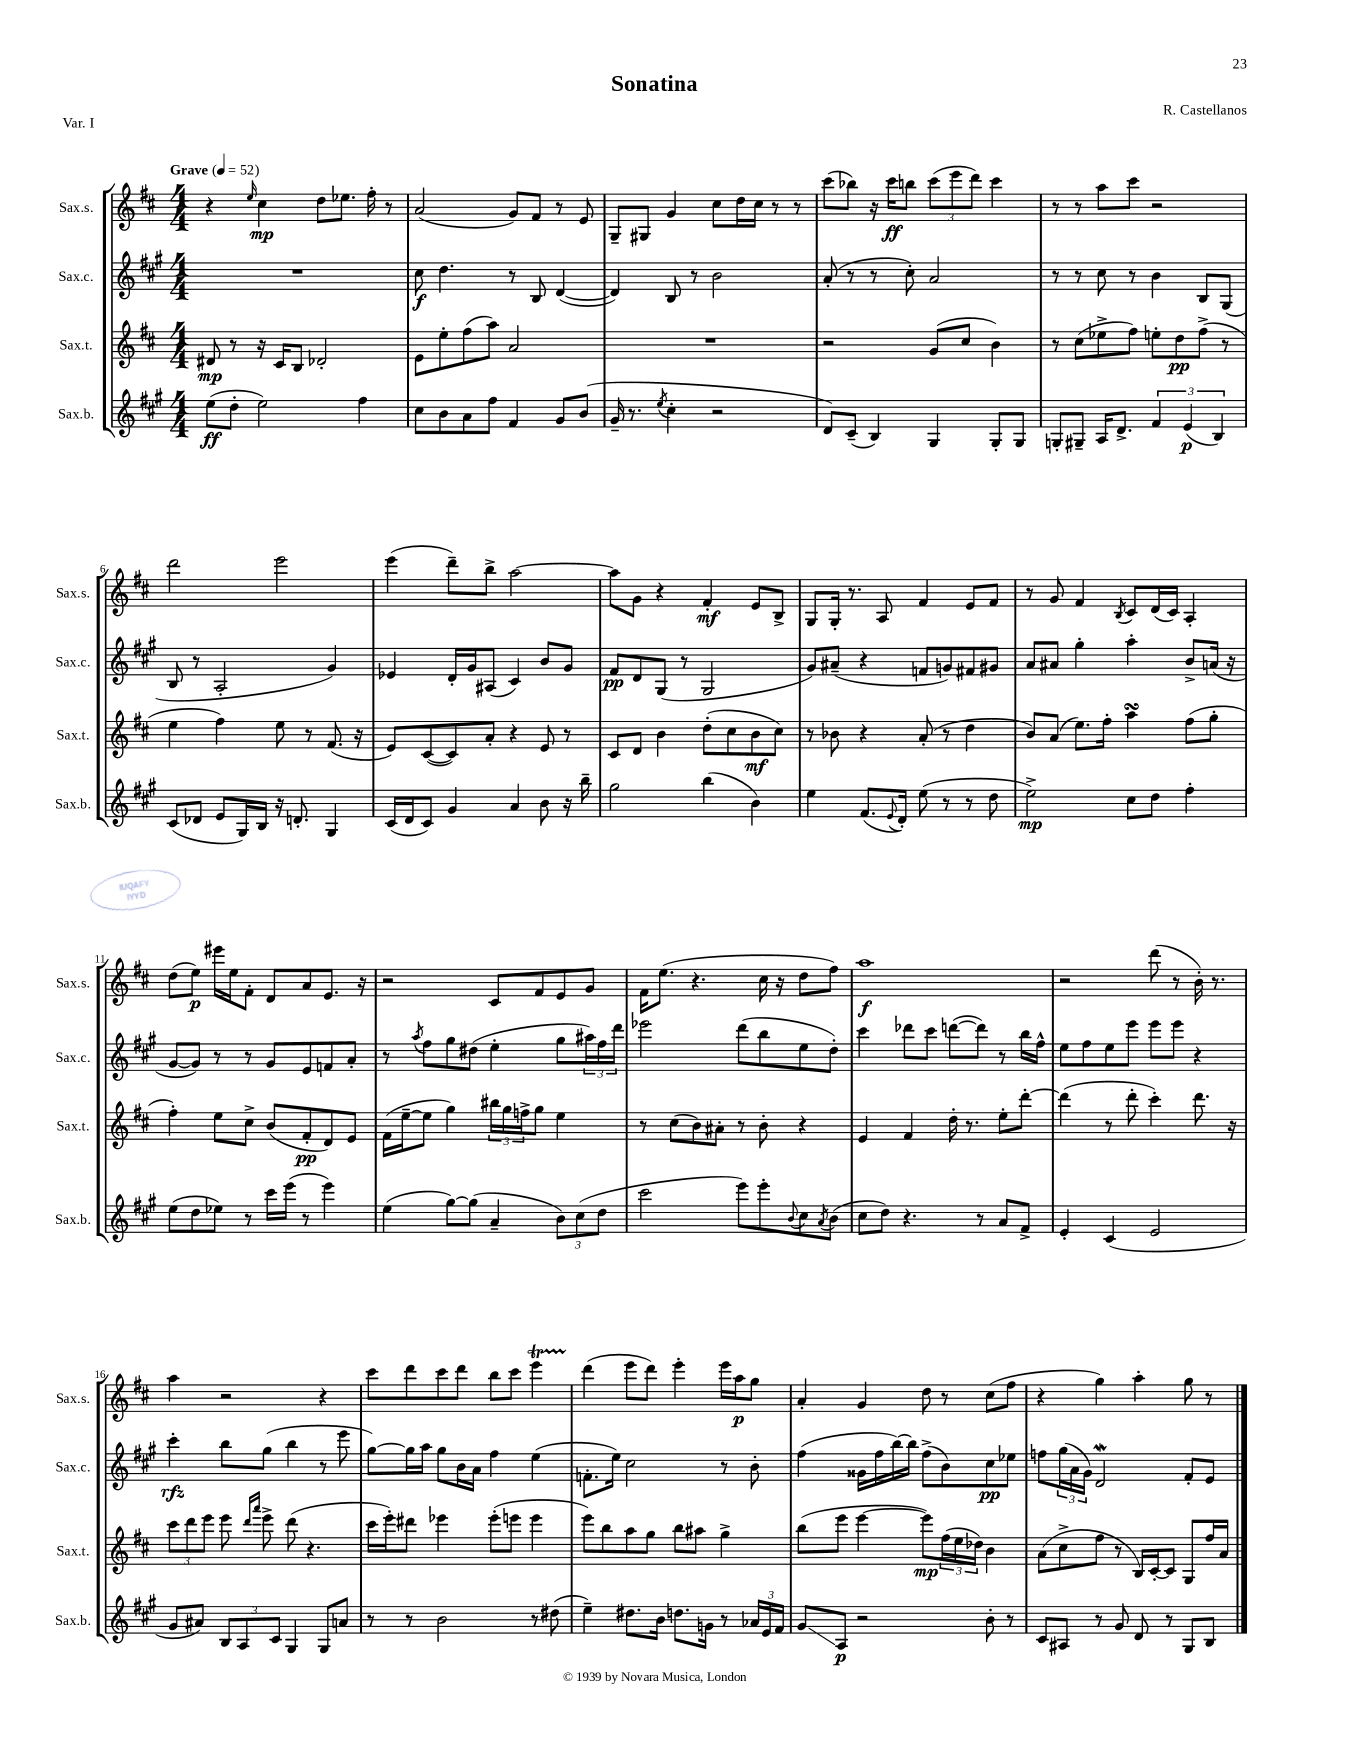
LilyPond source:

\header { title = "Sonatina" composer = "R. Castellanos" piece = "Var. I" }
<<
\new StaffGroup <<
\new Staff = "s0" \with { instrumentName = "Sax.s." shortInstrumentName = "Sax.s." } {
    \clef treble \key d \major \numericTimeSignature \time 4/4 \tempo "Grave" 4 = 52
    r4 \grace { e''16 } cis''4\mp d''8 ees''8. fis''16-. r8 |
    a'2( g'8) fis'8 r8 e'8 |
    g8-- gis8 g'4 cis''8 d''16 cis''16 r8 r8 |
    cis'''8( bes''8) r16 cis'''16\ff b''8 \tuplet 3/2 { cis'''8( e'''8 d'''8) } cis'''4 |
    r8 r8 a''8 cis'''8 r2 |
    d'''2 e'''2 |
    e'''4( d'''8--) b''8-> a''2~ |
    a''8 g'8 r4 fis'4-.\mf e'8 b8-> |
    g8 g16-. r8. a8 fis'4 e'8 fis'8 |
    r8 g'8 fis'4 \acciaccatura { b8 } cis'8 d'16( cis'16) a4-. |
    d''8( e''8\p) eis'''16 e''16 fis'8-. d'8 a'8 e'8. r16 |
    r2 cis'8 fis'8 e'8 g'8 |
    fis'16 e''8.( r4. cis''16 r16 d''8 fis''8) |
    a''1\f |
    r2 d'''8( r8 b'16-.) r8. |
    a''4 r2 r4 |
    cis'''8 d'''8 cis'''8 d'''8 b''8 cis'''8 e'''4\startTrillSpan |
    d'''4\stopTrillSpan( e'''8 d'''8) e'''4-. e'''16 a''16\p g''8 |
    a'4-. g'4 d''8 r8 cis''8( fis''8 |
    r4 g''4) a''4-. g''8 r8 \bar "|." |
}
\new Staff = "s1" \with { instrumentName = "Sax.c." shortInstrumentName = "Sax.c." } {
    \clef treble \key a \major \numericTimeSignature \time 4/4
    R1 |
    cis''8\f d''4. r8 b8 d'4~( |
    d'4) b8 r8 b'2 |
    a'8-.( r8 r8 cis''8-.) a'2 |
    r8 r8 cis''8 r8 b'4 b8 gis8( |
    b8 r8 a2-. gis'4) |
    ees'4 d'16-. gis'16 ais8( cis'4) b'8 gis'8 |
    fis'8\pp d'8 gis8( r8 gis2 |
    gis'8) ais'8--( r4 f'8 g'8) fis'8 gis'8 |
    a'8 ais'8 gis''4-. a''4-. b'8-> a'16( r16 |
    gis'8~ gis'8) r8 r8 gis'8 e'8 f'8 a'8-. |
    r8 \acciaccatura { a''8 } fis''8 gis''8 dis''8( e''4-. gis''8 \tuplet 3/2 { ais''16) fis''16 d'''16 } |
    ees'''2 d'''8( b''8 e''8 d''8-.) |
    cis'''4 des'''8 cis'''8 d'''8~( d'''8) r8 b''16 fis''16-^ |
    e''8 fis''8 e''8 e'''8 e'''8 e'''8 r4 |
    cis'''4-.\rfz b''8 gis''8( b''4 r8 e'''8 |
    gis''8~) gis''16 a''16 gis''8 b'16 a'16 fis''4 e''4( |
    f'8.-. e''16) cis''2 r8 b'8-. |
    fis''4( gisis'16 fis''16 b''16~) b''16 fis''8->( b'8) cis''8\pp ees''8 |
    f''8 \tuplet 3/2 { gis''16( a'16 gis'16) } d'2\mordent fis'8-. e'8 \bar "|." |
}
\new Staff = "s2" \with { instrumentName = "Sax.t." shortInstrumentName = "Sax.t." } {
    \clef treble \key d \major \numericTimeSignature \time 4/4
    dis'8\mp r8 r16 cis'16 b8 des'2-. |
    e'8 e''8-. fis''8( a''8) a'2 |
    R1 |
    r2 g'8( cis''8 b'4) |
    r8 cis''8( ees''8-> fis''8) e''8-. d''8\pp fis''8->( r8 |
    e''4 fis''4) e''8 r8 fis'8.( r16 |
    e'8) cis'8~( cis'8) a'8-. r4 e'8 r8 |
    cis'8 d'8 b'4 d''8-.( cis''8 b'8\mf cis''8) |
    r8 bes'8 r4 a'8-.( r8 d''4 |
    b'8) a'8( e''8.) fis''16-. a''4\turn fis''8( g''8-. |
    fis''4-.) e''8 cis''8-> b'8( fis'8-.\pp d'8) e'8 |
    fis'16( e''16~-- e''8 g''4) \tuplet 3/2 { bis''16 g''16 f''16-> } g''8 e''4 |
    r8 cis''8( b'8) ais'8-. r8 b'8-. r4 |
    e'4 fis'4 d''16-. r8. e''8-. d'''8~-. |
    d'''4( r8 d'''8-. cis'''4-.) d'''8. r16 |
    \tuplet 3/2 { cis'''8 d'''8 e'''8 } e'''8 \grace { d'''16 a'''16 } e'''8-> d'''8( r4. |
    cis'''16 e'''16-.) dis'''8 ees'''4 ees'''8-.( e'''8 e'''4 |
    e'''8) b''8 a''8 g''8 b''8 ais''8 g''4-> |
    b''8( e'''8 e'''4~ e'''8\mp) \tuplet 3/2 { fis''16( e''16 des''16) } b'4 |
    a'8( cis''8-> fis''8 r8 b16) cis'16~-. cis'8 g8 fis''16 a'16 \bar "|." |
}
\new Staff = "s3" \with { instrumentName = "Sax.b." shortInstrumentName = "Sax.b." } {
    \clef treble \key a \major \numericTimeSignature \time 4/4
    e''8\ff( d''8-. e''2) fis''4 |
    cis''8 b'8 a'8 fis''8 fis'4 gis'8 b'8( |
    gis'16-- r8. \acciaccatura { e''8 } cis''4-. r2 |
    d'8) cis'8--( b4) gis4 gis8-. gis8 |
    g8-. gis8-- a16 d'8.-> \tuplet 3/2 { fis'4 e'4\p( b4) } |
    cis'8( des'8 e'8 gis16) b16 r16 d'8.-. gis4 |
    cis'16( d'16 cis'8) gis'4 a'4 b'8 r16 b''16-- |
    gis''2 b''4( b'4) |
    e''4 fis'8.( \appoggiatura { e'8 } d'16-.) e''8( r8 r8 d''8 |
    e''2->\mp) cis''8 d''8 fis''4-. |
    e''8( d''8 ees''8) r8 cis'''16 e'''16( r8 e'''4) |
    e''4( gis''8~) gis''8( a'4-- \tuplet 3/2 { b'8) cis''8( d''8 } |
    cis'''2 e'''8) e'''8-. \appoggiatura { b'8 } cis''8 \acciaccatura { a'8 } b'8( |
    cis''8 d''8) r4. r8 a'8 fis'8-> |
    e'4-. cis'4( e'2 |
    gis'8 ais'8) \tuplet 3/2 { b8 a8 cis'8 } gis4 gis8 a'8 |
    r8 r8 b'2 r8 dis''8( |
    e''4--) dis''8. b'16 d''8. g'16 r8 \tuplet 3/2 { aes'16 e'16 fis'16 } |
    gis'8\glissando a8\p r2 b'8-. r8 |
    cis'8 ais8 r8 gis'8 d'8 r8 gis8 b8 \bar "|." |
}
>>
>>
